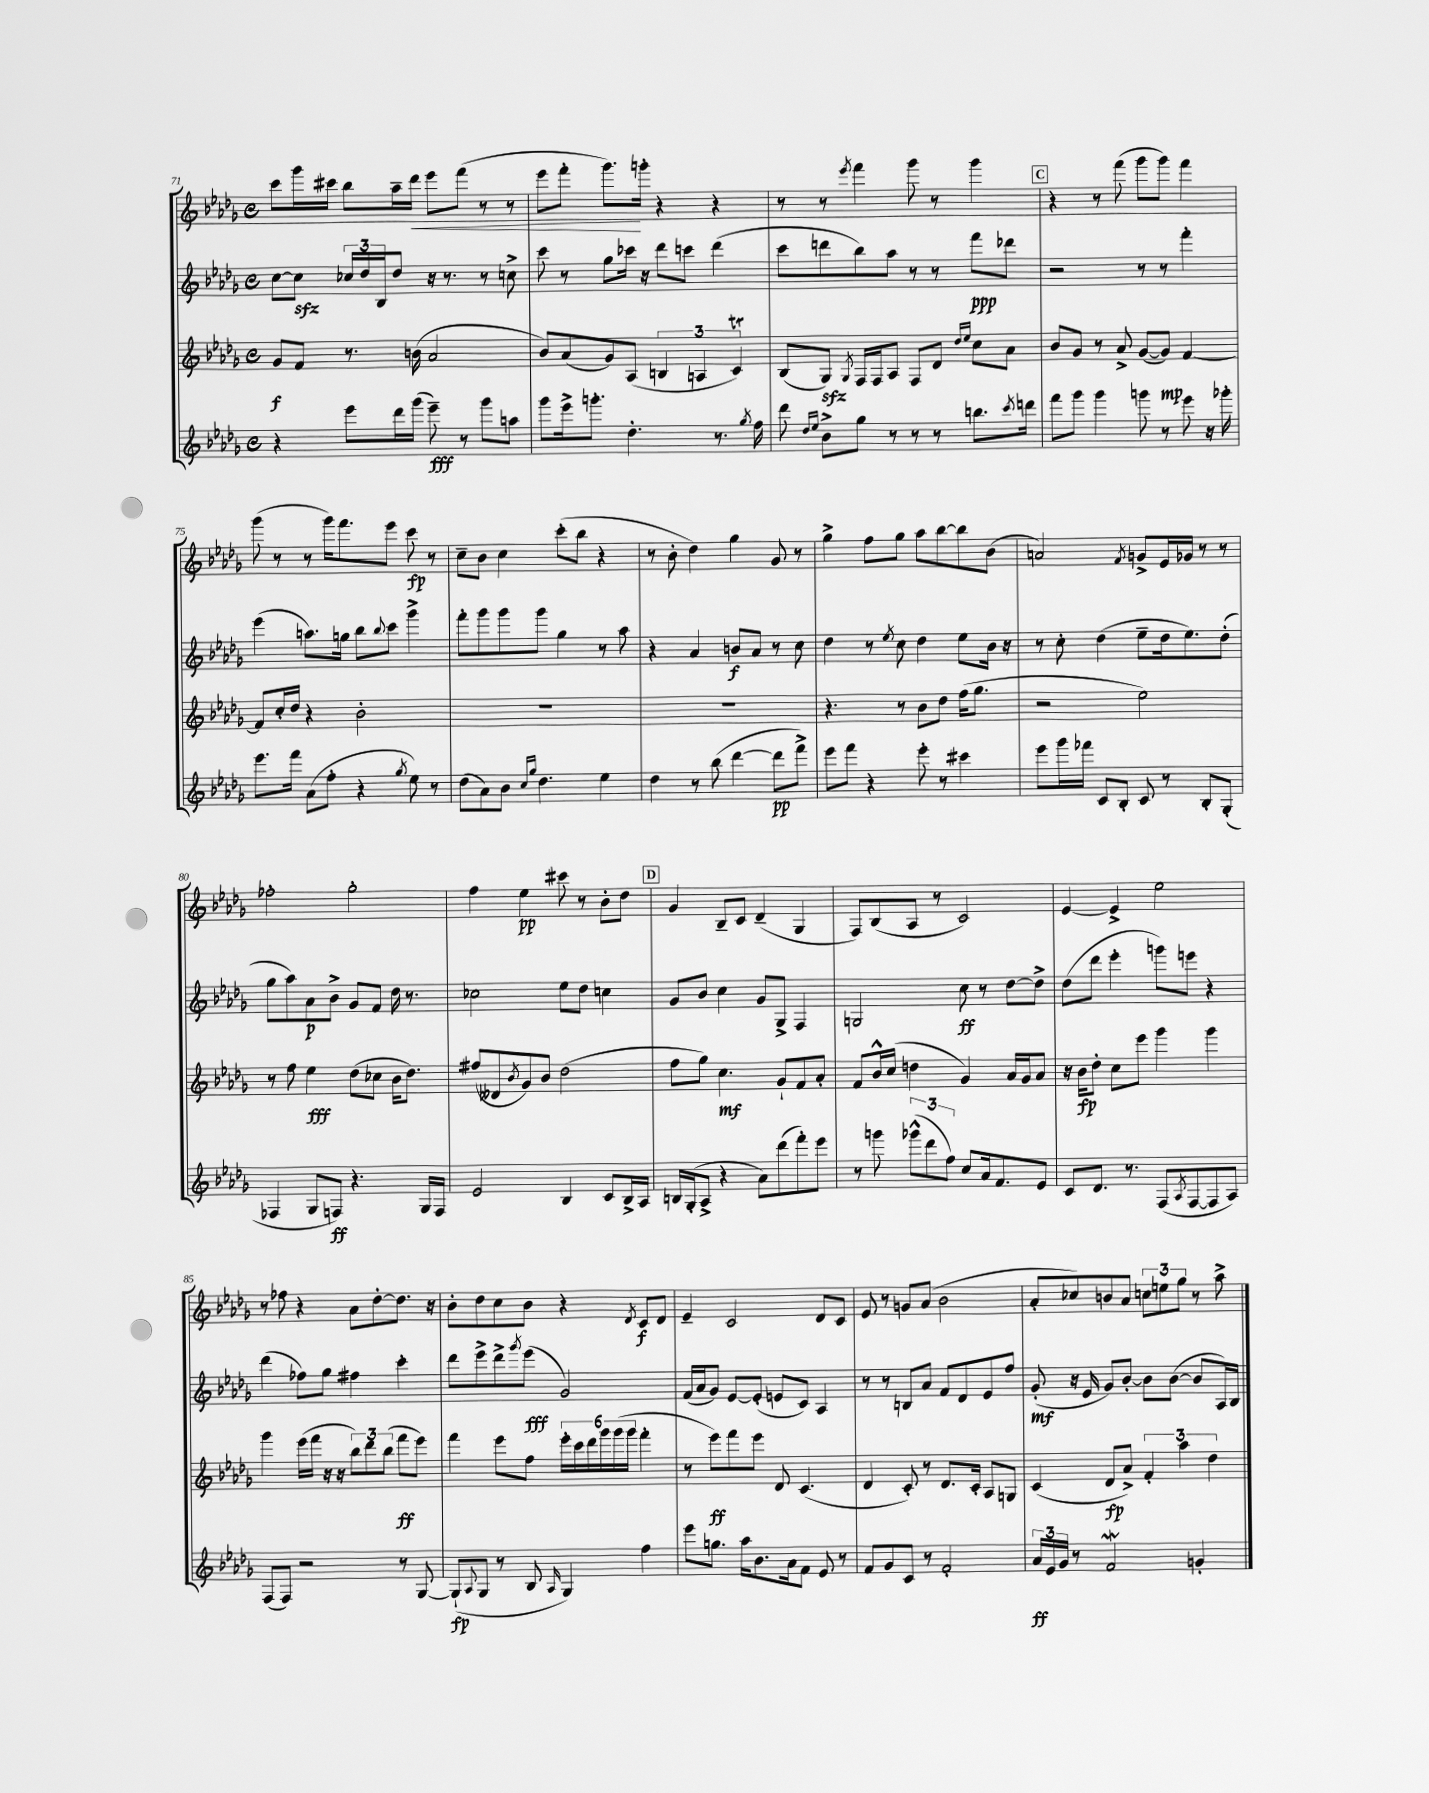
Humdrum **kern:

**kern	**dynam	**kern	**dynam	**kern	**dynam	**kern	**dynam
*part4	*part4	*part3	*part3	*part2	*part2	*part1	*part1
*staff4	*staff4	*staff3	*staff3	*staff2	*staff2	*staff1	*staff1
*clefG2	*	*clefG2	*	*clefG2	*	*clefG2	*
*k[b-e-a-d-g-]	*	*k[b-e-a-d-g-]	*	*k[b-e-a-d-g-]	*	*k[b-e-a-d-g-]	*
*M4/4	*	*M4/4	*	*M4/4	*	*M4/4	*
*met(c)	*	*met(c)	*	*met(c)	*	*met(c)	*
=71	=71	=71	=71	=71	=71	=71	=71
4r	.	8g-/L	f	[8cc\L	.	8ccc\L	.
.	.	8f/J	.	8cczz\J]	.	16ggg-\L	.
.	.	.	.	.	.	16ccc#X\JJ	.
8eee-\L	.	8.r	.	24cc-X/LL	.	8bb-\L	.
.	.	.	.	24dd-/	.	.	.
.	.	.	.	24B-/J	.	.	.
16ddd-\L	.	.	.	8dd-/J	.	16aa-~\L	.
!	!	!	!	!	!	!	!LO:HP:b
(16ggg-\JJ	.	(16bn\	.	.	.	16ddd-\JJ	<
8eee-~\)	fff	2a-/	.	16r	.	8eee-\L	.
.	.	.	.	8.r	.	.	.
8r	.	.	.	.	.	(8fff\J	.
8ggg-\L	.	.	.	8r	.	8r	.
8aan\J	.	.	.	8ccn^\	.	8r	.
=72	=72	=72	=72	=72	=72	=72	=72
8ggg-\L	.	8b-/L)	.	8ccc\	.	8eee-\L	.
16eee-^\k	.	(8a-/	.	8r	.	8fff'\J	.
8.gggn'\J	.	.	.	.	.	.	.
.	.	8g-/)	.	8gg-\L	.	8.ggg-\L)	.
4.dd-'\	.	(8A-/J	.	16ccc-X\Jk	.	.	.
.	.	.	.	16r	.	16gggn'\Jk	[
.	.	6Bn/	.	8ddd-\L	.	4r	.
.	.	.	.	8cccn\J	.	.	.
.	.	6An/	.	.	.	.	.
8.r	.	.	.	(4ddd-\	.	4r	.
.	.	6ct/)	.	.	.	.	.
8qgg-/	.	.	.	.	.	.	.
16ff\	.	.	.	.	.	.	.
=73	=73	=73	=73	=73	=73	=73	=73
8ddd-\	.	(8B-/L	.	8ccc\L	.	8r	.
16qqdd-/LL	.	.	.	.	.	.	.
16qqee-/JJ	.	.	.	.	.	.	.
8b-^\L	.	8G-zz/J)	.	8dddn\	.	8r	.
.	.	8qG-/	.	.	.	8qeee-/	.
8gg-\J	.	16F/LL	.	8bb-\)	.	4fff\	.
.	.	16F/J	.	.	.	.	.
8r	.	8A-/J	.	8aa-\J	.	.	.
8r	.	8F/L	.	8r	.	8ggg-\	.
8r	.	8d-/J	.	8r	.	8r	.
.	.	16qqdd-/LL	.	.	.	.	.
.	.	16qqee-/JJ	.	.	.	.	.
8.bbn\L	.	8cc\L	.	8fff\L	ppp	4ggg-\	.
.	.	8a-\J	.	8ddd-X\J	.	.	.
8qccc/	.	.	.	.	.	.	.
16dddn\Jk	.	.	.	.	.	.	.
!!LO:REH:place=s1:t=C
=74	=74	=74	=74	=74	=74	=74	=74
8fff\L	.	8b-/L	.	2r	.	4r	.
8ggg-\J	.	8g-/J	.	.	.	.	.
4ggg-\	.	8r	.	.	.	8r	.
.	.	8a-^/	.	.	.	(8fff\	.
8gggn\	.	([8g-/L	.	8r	.	8ggg-\L	.
8r	.	8g-/J])	mp	8r	.	8ggg-\J)	.
8eee-\	.	[4f/	.	4fff'\	.	4fff\	.
16r	.	.	.	.	.	.	.
16ggg-X'\	.	.	.	.	.	.	.
!!LO:LB:g=z
=75	=75	=75	=75	=75	=75	=75	=75
8.eee-\L	.	8f/L]	.	(4eee-\	.	(8ggg-\	.
.	.	16cc'/L	.	.	.	8r	.
16fff\Jk	.	16dd-/JJ	.	.	.	.	.
(8a-\L	.	4r	.	8.aan\L)	.	8r	.
8ff'\J	.	.	.	.	.	16ggg-\KL)	.
.	.	.	.	16ggn\Jk	.	8.fff\	.
4r	.	2b-'\	.	8bb-\L	.	.	.
.	.	.	.	8qqbb-/	.	.	.
.	.	.	.	8ccc\J	.	8eee-\J	.
8qgg-/	.	.	.	.	.	.	.
8ee-\)	.	.	.	4ggg-^\	.	8ccc\	fp
8r	.	.	.	.	.	8r	.
=76	=76	=76	=76	=76	=76	=76	=76
(8dd-\L	.	1r	.	8fff'\L	.	8cc~\L	.
8a-\)	.	.	.	8ggg-\	.	8b-\J	.
8b-\J	.	.	.	8ggg-\	.	4cc\	.
16qqcc/LL	.	.	.	.	.	.	.
16qqgg-/JJ	.	.	.	.	.	.	.
4.dd-\	.	.	.	8ggg-\J	.	.	.
.	.	.	.	4gg-\	.	(8ccc'\L	.
.	.	.	.	.	.	8bb-\J	.
4ee-\	.	.	.	8r	.	4r	.
.	.	.	.	8aa-\	.	.	.
=77	=77	=77	=77	=77	=77	=77	=77
4dd-\	.	1r	.	4r	.	8r	.
.	.	.	.	.	.	8b-'\	.
8r	.	.	.	4a-/	.	4dd-\)	.
(8bb-\	.	.	.	.	.	.	.
[4ddd-\	.	.	.	8bn/L	f	4gg-\	.
.	.	.	.	8a-/J	.	.	.
8ddd-\L]	pp	.	.	8r	.	8g-/	.
8fff^\J)	.	.	.	8cc\	.	8r	.
=78	=78	=78	=78	=78	=78	=78	=78
8eee-\L	.	4.r	.	4dd-\	.	4gg-^\	.
8fff\J	.	.	.	.	.	.	.
4r	.	.	.	8r	.	8ff\L	.
.	.	.	.	8qee-/	.	.	.
.	.	8r	.	8cc\	.	8gg-\J	.
8eee-'\	.	8b-\L	.	4dd-\	.	8aa-\L	.
8r	.	8dd-\J	.	.	.	[8bb-\	.
4ccc#X\	.	(16ff\KL	.	8ee-\L	.	8bb-\]	.
.	.	8.gg-\J	.	.	.	.	.
.	.	.	.	16b-\Jk	.	(8b-\J	.
.	.	.	.	16r	.	.	.
=79	=79	=79	=79	=79	=79	=79	=79
8eee-\L	.	2r	.	8r	.	2an/)	.
16ggg-\L	.	.	.	8cc'\	.	.	.
16fff-X\JJ	.	.	.	.	.	.	.
8c/L	.	.	.	(4dd-\	.	.	.
8B-'/J	.	.	.	.	.	.	.
.	.	.	.	.	.	8qf/	.
8c/	.	2ee-\)	.	8ee-~\L	.	8gn^/L	.
8r	.	.	.	16dd-\k	.	16e-/L	.
.	.	.	.	8.ee-\)	.	16g-X/JJ	.
8B-'/L	.	.	.	.	.	8r	.
(8G-'/J	.	.	.	(8dd-'\J	.	8r	.
!!LO:LB:g=z
=80	=80	=80	=80	=80	=80	=80	=80
4F-X/	.	8r	.	8gg-\L	.	2ff-X'\	.
.	.	8ff\	.	8aa-\)	.	.	.
8G-/L	.	4ee-\	fff	8a-\	p	.	.
8Fn/J)	ff	.	.	8b-^\J	.	.	.
4.r	.	(8dd-\L	.	8g-/L	.	2gg-'\	.
.	.	8cc-X\J	.	8f/J	.	.	.
.	.	16b-\KL	.	16dd-\	.	.	.
.	.	8.dd-\J)	.	8.r	.	.	.
16G-/LL	.	.	.	.	.	.	.
16F/JJ	.	.	.	.	.	.	.
=81	=81	=81	=81	=81	=81	=81	=81
2e-/	.	(8ff#X/L	.	2cc-X\	.	4ff\	.
.	.	8d--X/	.	.	.	.	.
.	.	8qb-/	.	.	.	.	.
.	.	8g-/)	.	.	.	4ee-\	pp
.	.	8b-/J	.	.	.	.	.
4B-/	.	(2dd-\	.	8ee-\L	.	8ccc#X\	.
.	.	.	.	8dd-\J	.	8r	.
8c/L	.	.	.	4ccn\	.	8b-'\L	.
16B-^/L	.	.	.	.	.	8dd-\J	.
16A-/JJ	.	.	.	.	.	.	.
!!LO:REH:place=s1:t=D
=82	=82	=82	=82	=82	=82	=82	=82
16Bn/LL	.	8ff\L	.	8g-/L	.	4g-/	.
(16G-'/J	.	.	.	.	.	.	.
8A-^/J	.	8gg-\J)	.	8b-/J	.	.	.
4r	.	4.cc\	mf	4cc\	.	8B-~/L	.
.	.	.	.	.	.	8c/J	.
8a-\L)	.	.	.	8g-/L	.	(4d-~/	.
(8ddd-\	.	8g-`/L	.	8G-^/J	.	.	.
8fff'\)	.	8f/	.	4F/	.	4G-/	.
8eee-\J	.	8a-'/J	.	.	.	.	.
=83	=83	=83	=83	=83	=83	=83	=83
8r	.	8f/L	.	2Gn/	.	8F/L)	.
8gggn\	.	16b-^^/L	.	.	.	(8B-/	.
.	.	(16cc/JJ	.	.	.	.	.
(12ggg-X^^\L	.	4ddn\	.	.	.	8A-/J	.
12ddd-\	.	.	.	.	.	.	.
.	.	.	.	.	.	8r	.
12ff\J)	.	.	.	.	.	.	.
8cc/L	.	4g-/)	.	8cc\	ff	2c/)	.
16a-/k	.	.	.	8r	.	.	.
8.f/	.	.	.	.	.	.	.
.	.	16a-/LL	.	[8dd-\L	.	.	.
.	.	16g-/J	.	.	.	.	.
8e-/J	.	8a-/J	.	8dd-^\J]	.	.	.
=84	=84	=84	=84	=84	=84	=84	=84
8c/L	.	16r	.	(8dd-\L	.	[4e-/	.
.	.	16b-\KL	fp	.	.	.	.
8.d-/J	.	8dd-'\J	.	8ddd-\J	.	.	.
.	.	8cc\L	.	4eee-'\	.	4e-^/]	.
8.r	.	.	.	.	.	.	.
.	.	8eee-\J	.	.	.	.	.
(8F/L	.	4ggg-\	.	8gggn\L)	.	2ee-\	.
8qA-/	.	.	.	.	.	.	.
[8F/	.	.	.	8eeen\J	.	.	.
8F/]	.	4ggg-\	.	4r	.	.	.
8A-/J)	.	.	.	.	.	.	.
!!LO:LB:g=z
=85	=85	=85	=85	=85	=85	=85	=85
(8F/L	.	4ggg-\	.	(4ddd-\	.	8r	.
8F/J)	.	.	.	.	.	8ff-X\	.
2r	.	(16eee-\LL	.	8ff-X\L)	.	4r	.
.	.	16fff\JJ	.	.	.	.	.
.	.	16r	.	8gg-\J	.	.	.
.	.	16r	.	.	.	.	.
.	.	12bb-\L)	.	4ff#X\	.	8a-\L	.
.	.	12ddd-\	.	.	.	.	.
.	.	.	.	.	.	[8dd-'\	.
.	.	(12bb-\J	.	.	.	.	.
8r	.	8fff\L	ff	4ccc'\	.	8.dd-\J]	.
[8G-/	.	8eee-\J)	.	.	.	.	.
.	.	.	.	.	.	16r	.
=86	=86	=86	=86	=86	=86	=86	=86
(8G-`/L]	fp	4fff\	.	8ddd-\L	.	8b-'\L	.
8qqA-/	.	.	.	.	.	.	.
8G-/J	.	.	.	8eee-^\	.	8dd-\	.
8r	.	8eee-\L	.	8ddd-^\	.	8cc\	.
.	.	.	.	8qggg-/	.	.	.
8B-/	.	8ff\J	.	(8eee-\J	fff	8b-\J	.
16qqA-/	.	.	.	.	.	.	.
4G-/)	.	24eee-'\LL	.	2g-/)	.	4r	.
.	.	24ccc\	.	.	.	.	.
.	.	24ddd-\	.	.	.	.	.
.	.	24ggg-\	.	.	.	.	.
.	.	(24ggg-\	.	.	.	.	.
.	.	24ggg-\JJ	.	.	.	.	.
.	.	.	.	.	.	8qd-/	.
4ff\	.	4fff'\	.	.	.	8c/L	f
.	.	.	.	.	.	8d-/J	.
=87	=87	=87	=87	=87	=87	=87	=87
8eee-\L	.	8r	.	(16f/LL	.	4e-~/	.
.	.	.	.	16a-/J	.	.	.
8.ggn\J	.	8eee-\L)	ff	8g-/J)	.	.	.
.	.	8fff\	.	[8e-/L	.	2c/	.
16aa-\KL	.	.	.	.	.	.	.
8.b-\	.	8eee-\J	.	(8e-'/J]	.	.	.
.	.	8d-/	.	8en/L	.	.	.
16a-\k	.	.	.	.	.	.	.
8f\J	.	(4.c/	.	8c/J)	.	.	.
8e-/	.	.	.	4A-/	.	8d-/L	.
8r	.	.	.	.	.	8c/J	.
=88	=88	=88	=88	=88	=88	=88	=88
8f/L	.	4d-/	.	8r	.	8e-/	.
8g-/	.	.	.	8r	.	8r	.
8c/J	.	8c'/)	.	8Bn/L	.	8gn/L	.
8r	.	8r	.	8a-/J	.	(8a-/J	.
2f'/	.	8.d-/L	.	8f/L	.	2b-\	.
.	.	.	.	8d-/	.	.	.
.	.	16c'/Jk	.	.	.	.	.
.	.	8A-/L	.	8e-/	.	.	.
.	.	8Gn/J	.	8ff/J	.	.	.
=89	=89	=89	=89	=89	=89	=89	=89
24a-/LL	ff	(4c/	.	(8g-'/	mf	8a-'/L	.
24e-/	.	.	.	.	.	.	.
24g-/JJ	.	.	.	.	.	.	.
8r	.	.	.	16r	.	8cc-X/)	.
.	.	.	.	16e-/	.	.	.
2fW/	.	8d-/L	fp	8g-/L)	.	8bn/	.
.	.	8a-^/J)	.	[8b-'/J	.	8a-/J	.
.	.	6f'/	.	8b-\L]	.	12ccn\L	.
.	.	.	.	.	.	12een\	.
.	.	.	.	([8b-\J	.	.	.
.	.	6aa-\	.	.	.	12gg-\J	.
4gn'/	.	.	.	8b-/L]	.	8r	.
.	.	6dd-\	.	.	.	.	.
.	.	.	.	16A-/L)	.	8aa-^\	.
.	.	.	.	16B-/JJ	.	.	.
==	==	==	==	==	==	==	==
*-	*-	*-	*-	*-	*-	*-	*-
